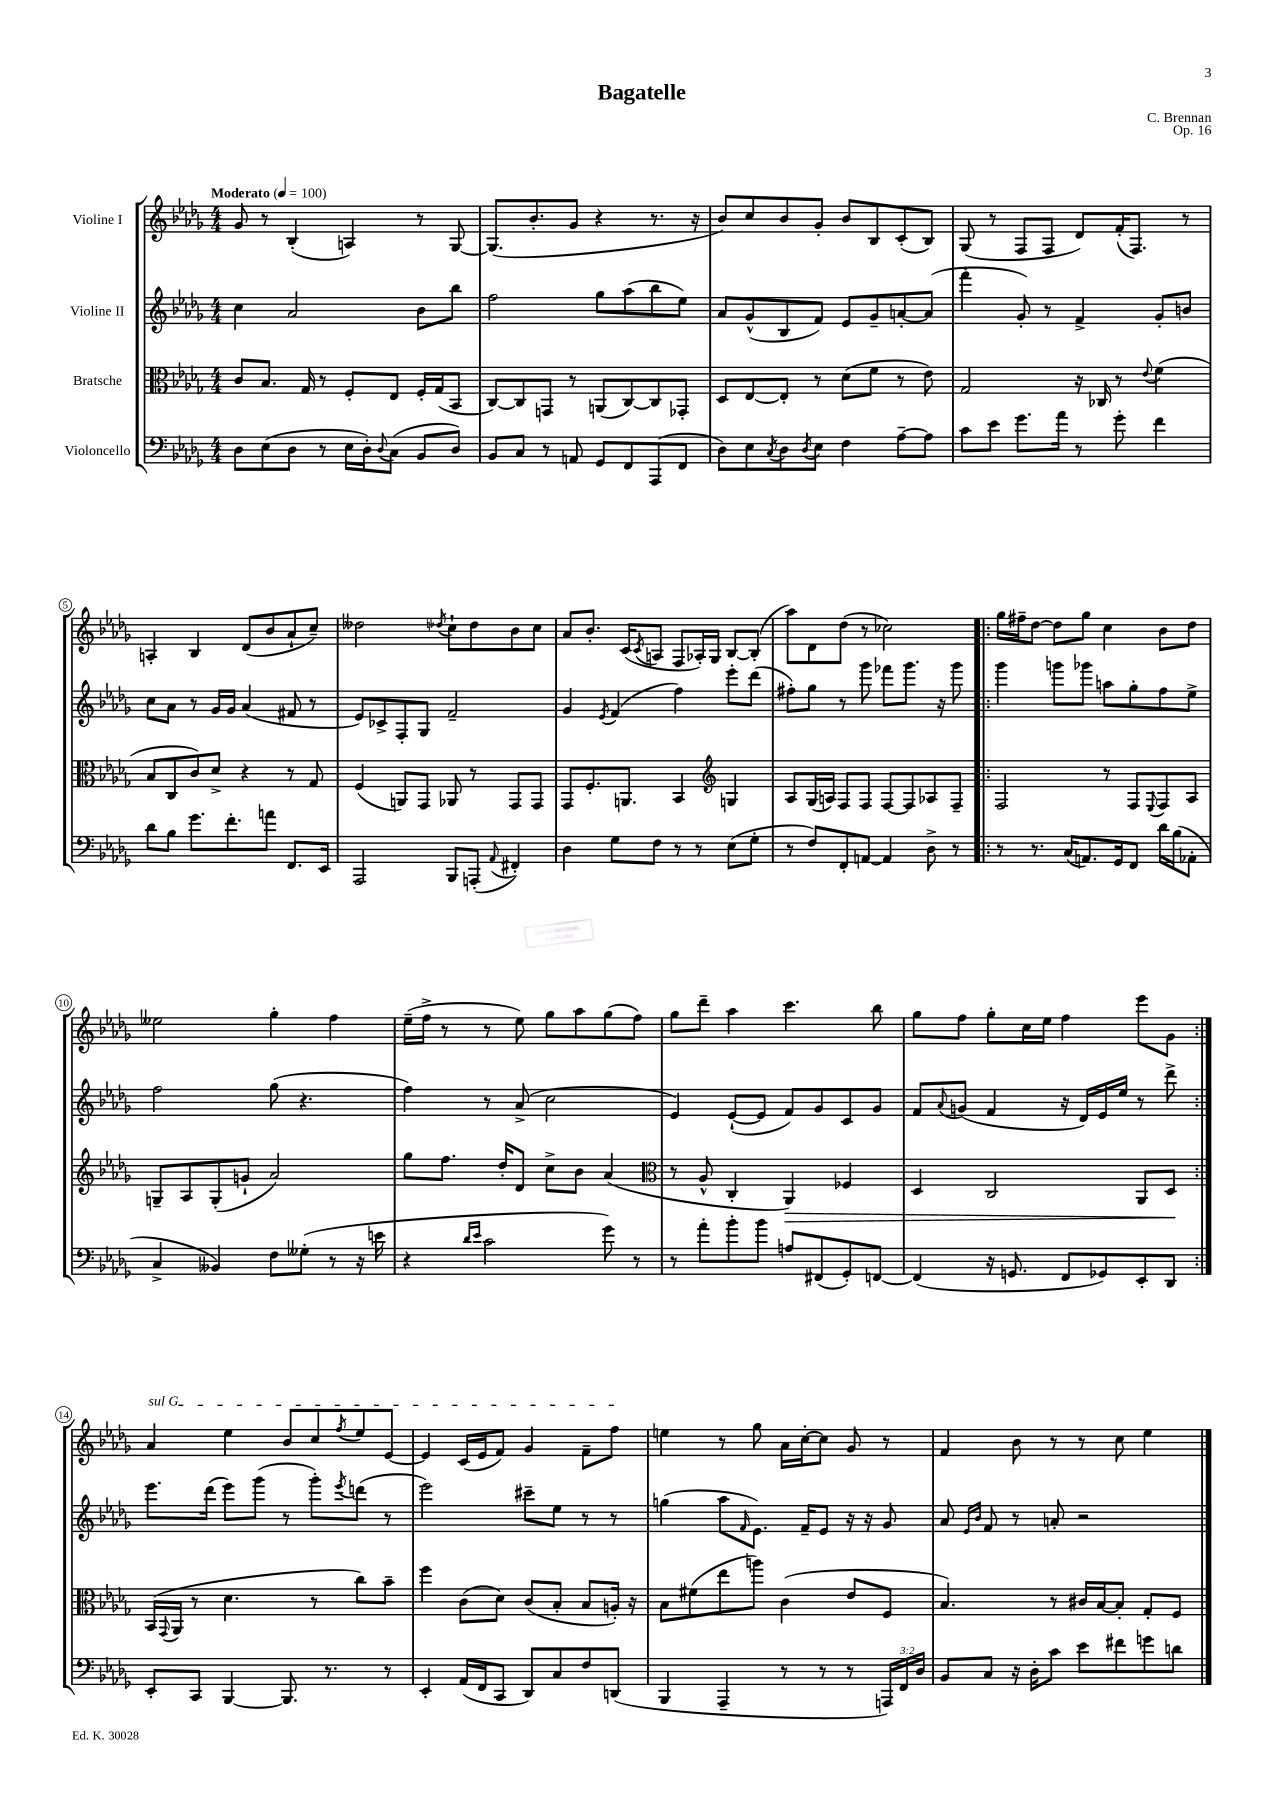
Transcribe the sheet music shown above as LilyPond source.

\header { title = "Bagatelle" composer = "C. Brennan" opus = "Op. 16" }
<<
\new StaffGroup <<
\new Staff = "s0" \with { instrumentName = "Violine I" } {
    \clef treble \key des \major \numericTimeSignature \time 4/4 \tempo "Moderato" 4 = 100
    ges'8 r8 bes4-.( a4) r8 ges8~ |
    ges8.( bes'8.-. ges'8 r4 r8. r16 |
    bes'8) c''8 bes'8 ges'8-. bes'8 bes8 c'8-.( bes8) |
    ges8( r8 f8 f8 des'8) f'16-.( f8.) r8 |
    a4-. bes4 des'8( bes'8 aes'8-! c''8--) |
    deses''2 \acciaccatura { des''8 } c''8-! des''8 bes'8 c''8 |
    aes'8 bes'8.-. c'16( \acciaccatura { c'8 } a8 f8 aes16-.) ges16 bes8~ bes8-.( |
    aes''8) des'8 des''8( r8 ces''2) |
    \repeat volta 2 { ges''16 fis''16-- des''8~ des''8 ges''8 c''4 bes'8 des''8 |
    eeses''2 ges''4-. f''4 |
    ees''16--( f''16-> r8 r8 ees''8) ges''8 aes''8 ges''8( f''8) |
    ges''8 des'''8-- aes''4 c'''4. bes''8 |
    ges''8 f''8 ges''8-. c''16 ees''16 f''4 ees'''8 ges'8 | }
    \once \override TextSpanner.bound-details.left.text = \markup { \italic "sul G" } aes'4\startTextSpan ees''4 bes'8 c''8 \acciaccatura { f''8 } ees''8 ees'8~ |
    ees'4 c'16( ees'16 f'8) ges'4 f'8-- f''8\stopTextSpan |
    e''4 r8 ges''8 aes'16 c''16~-. c''8 ges'8 r8 |
    f'4 bes'8 r8 r8 c''8 ees''4 \bar "|." |
}
\new Staff = "s1" \with { instrumentName = "Violine II" } {
    \clef treble \key des \major \numericTimeSignature \time 4/4
    c''4 aes'2 bes'8 bes''8 |
    f''2 ges''8 aes''8( bes''8 ees''8) |
    aes'8 ges'8-^( bes8 f'8) ees'8 ges'8-- a'8~-. a'8( |
    f'''4-. ges'8-.) r8 f'4-> ges'8-. b'8 |
    c''8 aes'8 r8 ges'16 ges'16 aes'4( fis'8 r8 |
    ees'8) ces'8-> f8-. ges8 f'2-- |
    ges'4 \acciaccatura { ees'8 } f'4( f''4) ees'''8-. des'''8( |
    fis''8-.) ges''8 r8 ges'''8 fes'''8 ges'''8. r16 ges'''8 |
    \repeat volta 2 { ges'''4 g'''8 ges'''8 a''8 ges''8-. f''8 ees''8-> |
    f''2 ges''8( r4. |
    f''4) r8 aes'8->( c''2 |
    ees'4) ees'8~-!( ees'8 f'8) ges'8 c'8 ges'8 |
    f'8 \appoggiatura { aes'8 } g'8( f'4 r16 des'16) ees'16 ees''16 r8 des'''8-> | }
    ees'''8. des'''16( ees'''8) ges'''8( r8 ges'''8-.) \acciaccatura { ees'''8 } d'''8( r8 |
    ees'''2) cis'''8-- ees''8 r8 r8 |
    g''4( aes''8 \grace { f'16 } ees'8.) f'16-- ees'8 r16 r16 ges'8 |
    aes'8 \grace { ees'16 bes'16 } f'8 r8 a'8-. r2 \bar "|." |
}
\new Staff = "s2" \with { instrumentName = "Bratsche" } {
    \clef alto \key des \major \numericTimeSignature \time 4/4
    c'8 bes8. ges16 r8 f8-. ees8 f16-. ges16( bes,8 |
    c8~) c8 g,8 r8 a,8( c8~) c8 ges,8-. |
    des8 ees8~ ees8-. r8 des'8( f'8 r8 ees'8) |
    ges2 r16 ces16 r8 \appoggiatura { ees'8 } f'4( |
    bes8 c8 c'8) des'8-> r4 r8 ges8 |
    f4( a,8) ges,8 aes,8 r8 ges,8 ges,8 |
    ges,8 f8.-. a,8. bes,4 \clef treble g4 |
    aes8 ges16( a16) f8 f8 f8~ f8 aes8 f8-- |
    \repeat volta 2 { f2 r8 f8 \appoggiatura { ees8 } f8 aes8 |
    g8-- aes8 g8-.( g'8-! aes'2) |
    ges''8 f''8. des''16-. des'8 c''8-> bes'8 aes'4( |
    \clef alto r8 aes8-^ c4-. aes,4\>) fes4 |
    des4 c2 aes,8 des8\! | }
    bes,16( \appoggiatura { ges,8 } aes,16 r8 des'4. r8 c''8) bes'8-- |
    f''4 c'8( des'8) c'8( bes8-. bes8 a16-.) r16 |
    bes8 fis'8( ees''8 a''8) c'4( ees'8 f8 |
    bes4.) r8 cis'16 bes16~ bes8-. ges8-. f8 \bar "|." |
}
\new Staff = "s3" \with { instrumentName = "Violoncello" } {
    \clef bass \key des \major \numericTimeSignature \time 4/4 \override Staff.TupletNumber.text = #tuplet-number::calc-fraction-text
    des8 ees8( des8 r8 ees16 des16-.) \appoggiatura { des8 } c8( bes,8 des8) |
    bes,8 c8 r8 a,8 ges,8 f,8 aes,,8( f,8 |
    des8) ees8 \acciaccatura { c8 } des8 \acciaccatura { des8 } ees8 f4 aes8~-- aes8 |
    c'8 ees'8 ges'8. aes'16 r8 ges'8-. f'4 |
    des'8 bes8 ges'8. f'8.-. a'8 f,8. ees,16 |
    aes,,2 bes,,8 a,,8-.( \appoggiatura { aes,8 } fis,4-.) |
    des4 ges8 f8 r8 r8 ees8( ges8-. |
    r8 f8) f,8-. a,8~ a,4 des8-> r8 |
    \repeat volta 2 { r8 r8. c16( a,8.) ges,16 f,8 des'16 bes16( aes,8-. |
    c4-> beses,4) f8 geses8-.( r8 r16 e'16 |
    r4 \grace { des'16 ees'16 } c'2 ges'8) r8 |
    r8 aes'8-. bes'8-. bes'8 a8 fis,8( ges,8-.) f,8~ |
    f,4( r16 g,8. f,8 ges,8) ees,8-. des,8 | }
    ees,8-. c,8 bes,,4~ bes,,8. r8. r8 |
    ees,4-. aes,16( f,16 c,8 des,8) c8 f8 d,8( |
    bes,,4 aes,,4-- r8 r8 r8 \tuplet 3/2 { a,,16) f,16 des16 } |
    bes,8 c8 r16 des16-. c'8 ees'8 fis'8 g'8 d'8 \bar "|." |
}
>>
>>
\layout { \context { \Score \override BarNumber.stencil = #(make-stencil-circler 0.1 0.3 ly:text-interface::print) } }
